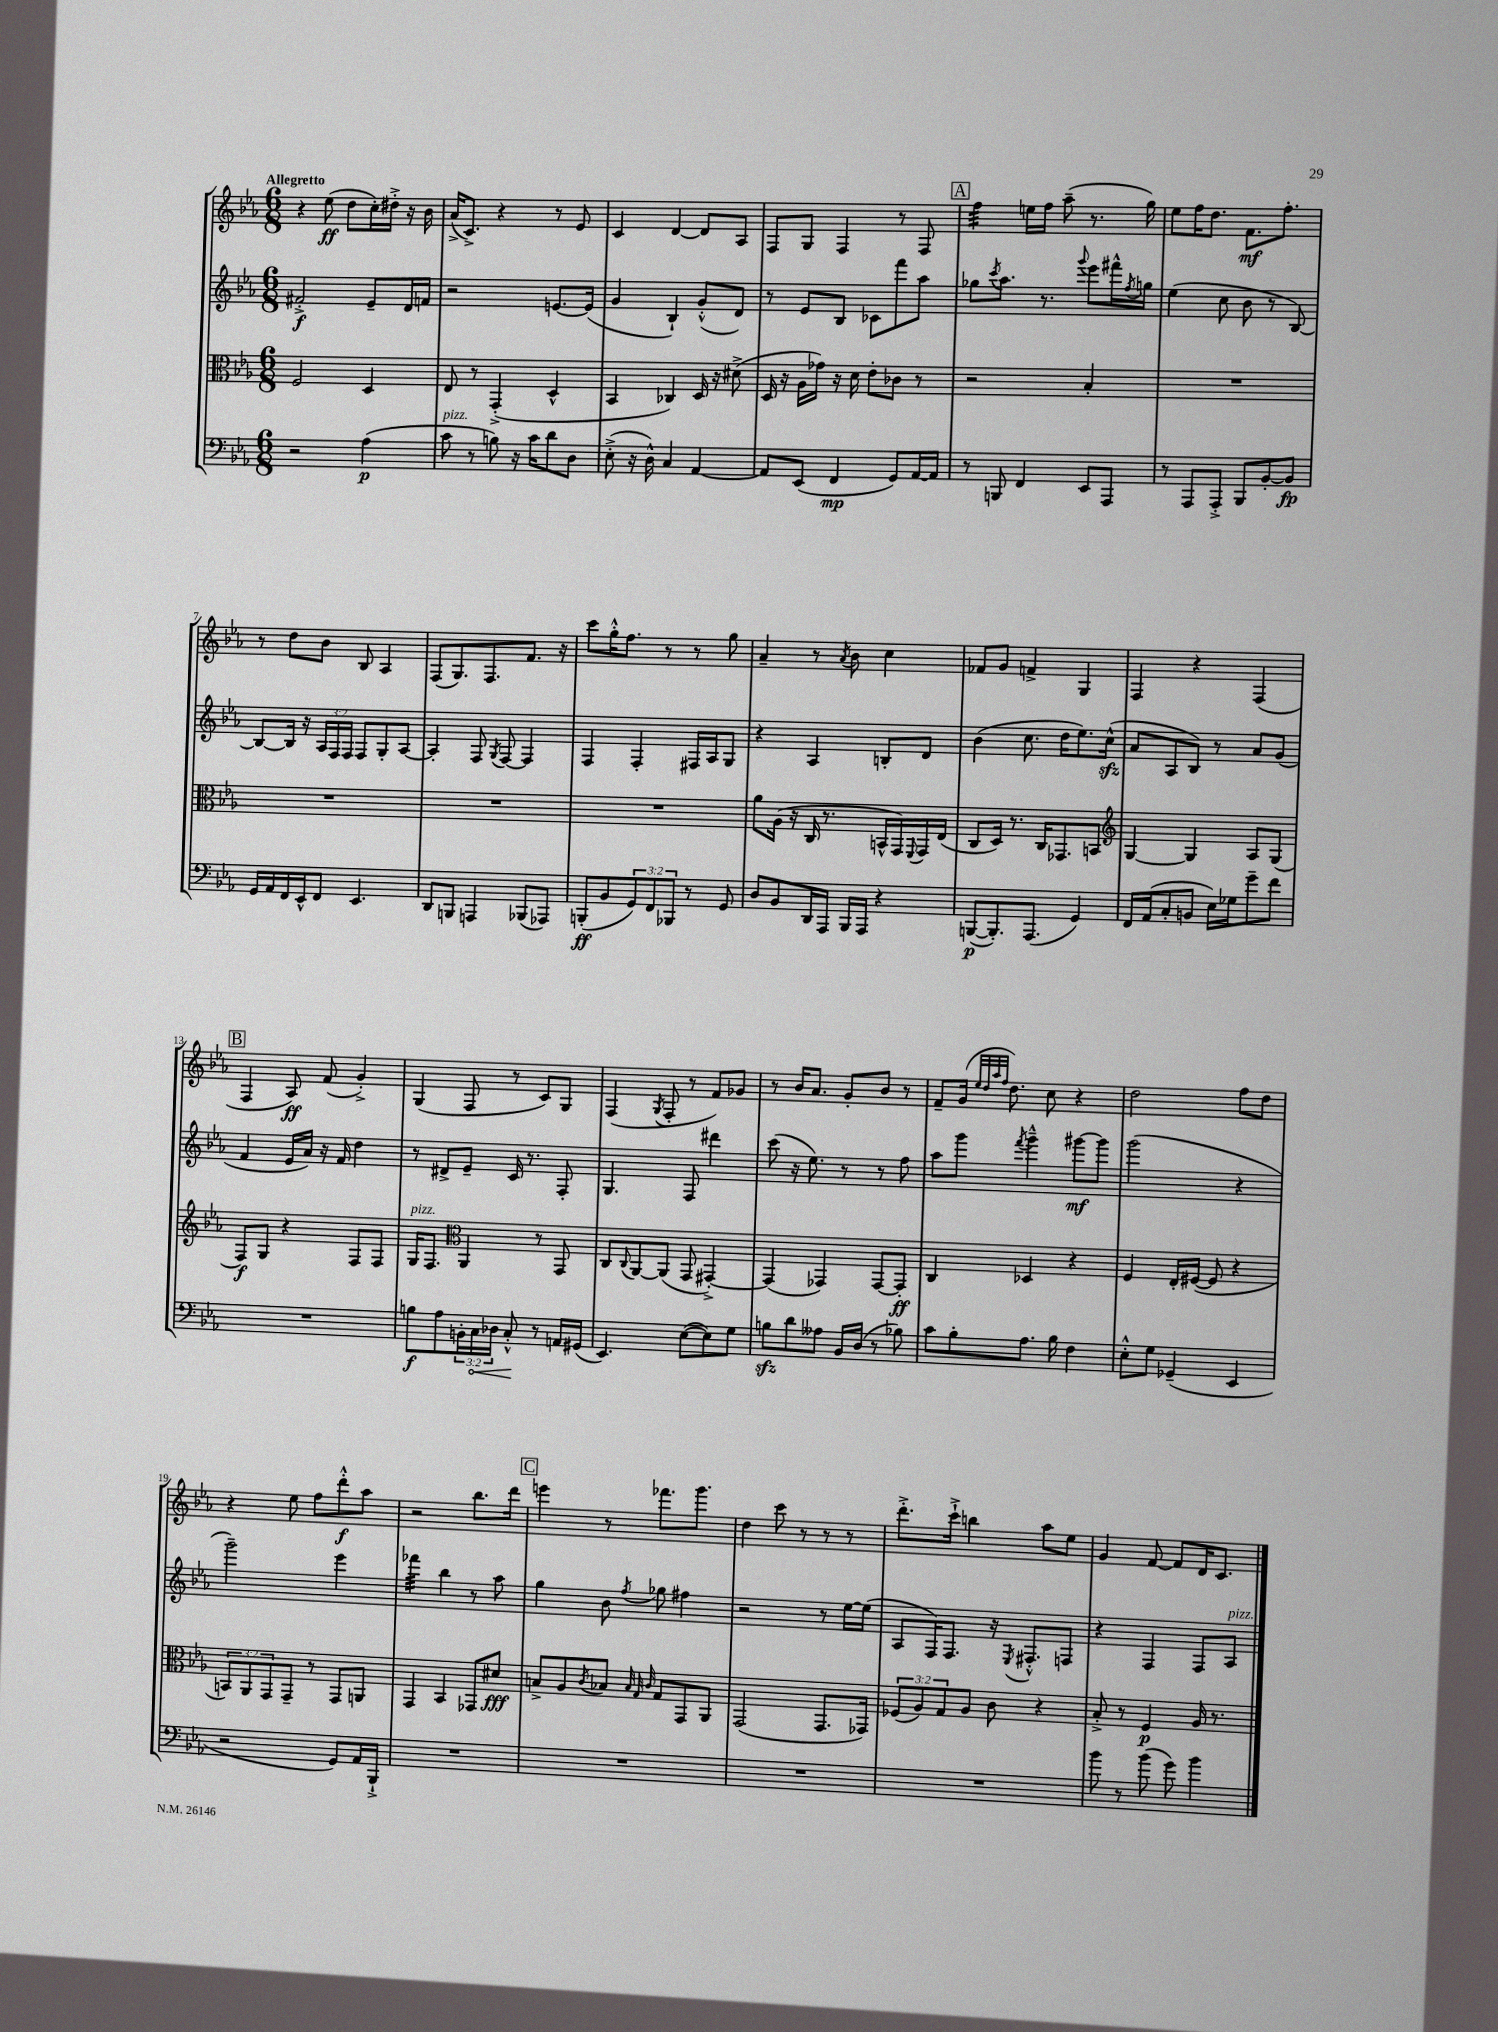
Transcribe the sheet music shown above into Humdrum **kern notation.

**kern	**kern	**kern	**kern
*staff4	*staff3	*staff2	*staff1
*clefF4	*clefC3	*clefG2	*clefG2
*k[b-e-a-]	*k[b-e-a-]	*k[b-e-a-]	*k[b-e-a-]
*M6/8	*M6/8	*M6/8	*M6/8
2r	2F	2f#'^	4r
.	.	.	(8ee-
.	.	.	8dd
(4A-	4D	8e-~	16cc')
.	.	.	16dd#'^
.	.	16d	16r
.	.	16f	16b-
=	=	=	=
8c	8E-	2r	(16a-^
.	.	.	8.c^)
8r	8r	.	.
8B)	(4GG'^	.	4r
16r	.	.	.
16c	.	.	.
8d	4D^^	[8.e	8r
8D	.	.	8e-
.	.	(16e]	.
=	=	=	=
(8E-'^	4BB-	4g	4c
16r	.	.	.
16D^^)	.	.	.
4C	4C-)	4B-`)	[4d
[4AA-	16D	(8g'^^	8d]
.	16r	.	.
.	(8d#^	8d)	8A-
=	=	=	=
8AA-]	16D	8r	8F
.	16r	.	.
(8EE-	16A-	8e-	8G
.	16g-)	.	.
4FF	16r	8B-	4F
.	16d	.	.
.	8e-'	8c-	.
8GG)	8c-	8fff	8r
[16AA-	8r	8aa-	8F
16AA-]	.	.	.
=	=	=	=
8r	2r	8gg-	4ff
.	.	8qccc	.
8BBB	.	8.aa-	.
4FF	.	.	16ee
.	.	8.r	16ff
.	.	.	(8aa-~
.	.	8qqggg	.
8EE-	4B-'	8eee-	8.r
8AAA-	.	16fff#^^	.
.	.	8qff	.
.	.	16gg	16gg)
=	=	=	=
8r	2.r	(4ee-	8ee-
8AAA-	.	.	16ff
.	.	.	8.dd
8AAA-'^	.	8cc	.
8BBB-	.	8b-	8.f
[8BB-'	.	8r	.
.	.	.	8.ff'
8BB-]	.	[8B-)	.
=	=	=	=
16GG	2.r	8B-_	8r
16AA-	.	.	.
16FF	.	16B-]	8dd
16EE-^^	.	16r	.
8FF	.	24A-	8b-
.	.	24F	.
.	.	24F	.
4.EE-	.	8F	8B-
.	.	8G'	4A-
.	.	[8A-	.
=	=	=	=
8DD	2.r	4A-']	(8F
8BBB	.	.	8.G)
4AAA	.	8F	.
.	.	.	8.F
.	.	8qG	.
.	.	[8F	.
(8BBB-	.	4F]	8.f
8AAA-)	.	.	.
.	.	.	16r
=	=	=	=
(8BBB'	2.r	4F	8ccc
8BB-	.	.	16gg'^^
.	.	.	8.ff
12GG)	.	4F'	.
12FF	.	.	.
.	.	.	8r
12BBB-	.	.	.
8r	.	16F#	8r
.	.	16A-	.
8GG	.	8G	8gg
=	=	=	=
8D	8a-	4r	4a-~
8BB-	(16A-	.	.
.	16r	.	.
16DD	16C	4A-	8r
16AAA-	8.r	.	.
.	.	.	8qa-
16BBB-	.	.	8b-
16AAA-	.	.	.
4r	16BB^^	8B'	4cc
.	16GG)	.	.
.	8qqFF	.	.
.	16GG	8d	.
.	(16E-	.	.
=	=	=	=
([8BBB	8C	(4b-	8f-
8.BBB'])	16D)	.	8g
.	8.r	.	.
.	.	8.cc	4f^
(8.AAA-	.	.	.
.	16C	.	.
.	8.GG-	16dd	.
4GG)	.	8.ee-)	4G
.	8BB	.	.
.	.	(16cc^^	.
=	=	=	=
*	*clefG2	*	*
16FF	[4G	8a-	4F
(16AA-	.	.	.
8C'	.	8A-	.
8BB	4G]	8B-)	4r
16E-)	.	8r	.
16G-	.	.	.
8g~	8A-	8a-	(4F
8f	(8G	(8g	.
=	=	=	=
2.r	8F)	4f	4F
.	8G	.	.
.	4r	16e-	8A-)
.	.	16a-)	.
.	.	16r	(8f
.	.	16f	.
.	8F	4dd	4g'^)
.	8F	.	.
=	=	=	=
8B	16G	8r	(4G
.	8.F	.	.
8A-	.	8d#^	.
*	*clefC3	*	*
24BB'	4AA-	8e-~	8F
24C	.	.	.
24D-	.	.	.
8C'^^	.	16c	8r
.	.	8.r	.
8r	8r	.	8c)
16AA	8GG	8F'	8G
(16GG#	.	.	.
=	=	=	=
4.EE-)	8C	4.G	(4F
.	8qqC	.	.
.	[8AA-	.	.
.	.	.	8qG
.	(8AA-]	.	8F'
([8E-	8GG	8F	8r
8E-])	[4GG#'^)	4ddd#	8f)
8G	.	.	8g-
=	=	=	=
8B	(4GG#]	(8ccc	8r
8d	.	16r	16b-
.	.	8.ee-)	8.a-
8A--	4GG-)	.	.
16BB-	.	8r	8g'
(16D	.	.	.
8r	[8GG-	8r	8b-
8B-)	8GG-']	8ff	8r
=	=	=	=
8c	4C	8aa-	8f~
8B-'	.	8ggg	(16g
.	.	.	32qqee-
.	.	.	32qqdd
.	.	.	32qqaa-
.	.	.	32qqff
.	.	.	8.dd)
.	.	8qfff	.
8.A-	4D-	4ggg~^^	.
.	.	.	8cc
16B-	.	.	.
4F	4r	[8ggg#	4r
.	.	8ggg#]	.
=	=	=	=
8E-'^^	4F	(2ggg	2dd
8G	.	.	.
(4GG-~	16E-'	.	.
.	([16F#	.	.
.	8F#]	.	.
4EE-	4r	4r	8ff
.	.	.	8dd
=	=	=	=
2r	12BB)	2ggg~)	4r
.	12AA-	.	.
.	12GG	.	.
.	8GG~	.	8ee-
.	8r	.	8ff
8GG)	8GG	4eee-	8ddd'^^
16AA-	8AA	.	8aa-
16BBB-`^	.	.	.
=	=	=	=
2.r	4GG	4fff-	2r
.	4BB-	4bb-	.
.	8GG-	8r	8.bb-
.	8d#	8aa-	.
.	.	.	16ddd
=	=	=	=
2.r	8B^	4gg	4eee
.	8A-	.	.
.	8qc	.	.
.	8B-	8b-	8r
.	32qqB-	.	.
.	32qqG	.	.
.	32qqc	8qff	.
.	8G	8gg-	8.fff-
.	8GG	4ff#	.
.	.	.	8.ggg
.	8AA-	.	.
=	=	=	=
2.r	(2GG	2r	4dd
.	.	.	8ccc
.	.	.	8r
.	8.GG	8r	8r
.	.	[16ee-	8r
.	16GG-)	(16ee-]	.
=	=	=	=
2.r	(12F-	8A-	8.ddd'^
.	12A-)	.	.
.	.	16F)	.
.	12G	.	.
.	.	8.F	16ccc`^
.	8A-	.	4bb
.	8c	16r	.
.	.	8qE-	.
.	.	8.F#'^^	.
.	4r	.	8aa-
.	.	8F	8ee-
=	=	=	=
8b-	8B-'^	4r	4g
8r	8r	.	.
(8b-	4F	4F	[8f
8g)	.	.	8f]
4b-	16A-	8F	16d
.	8.r	.	8.c
.	.	8A-	.
==	==	==	==
*-	*-	*-	*-
